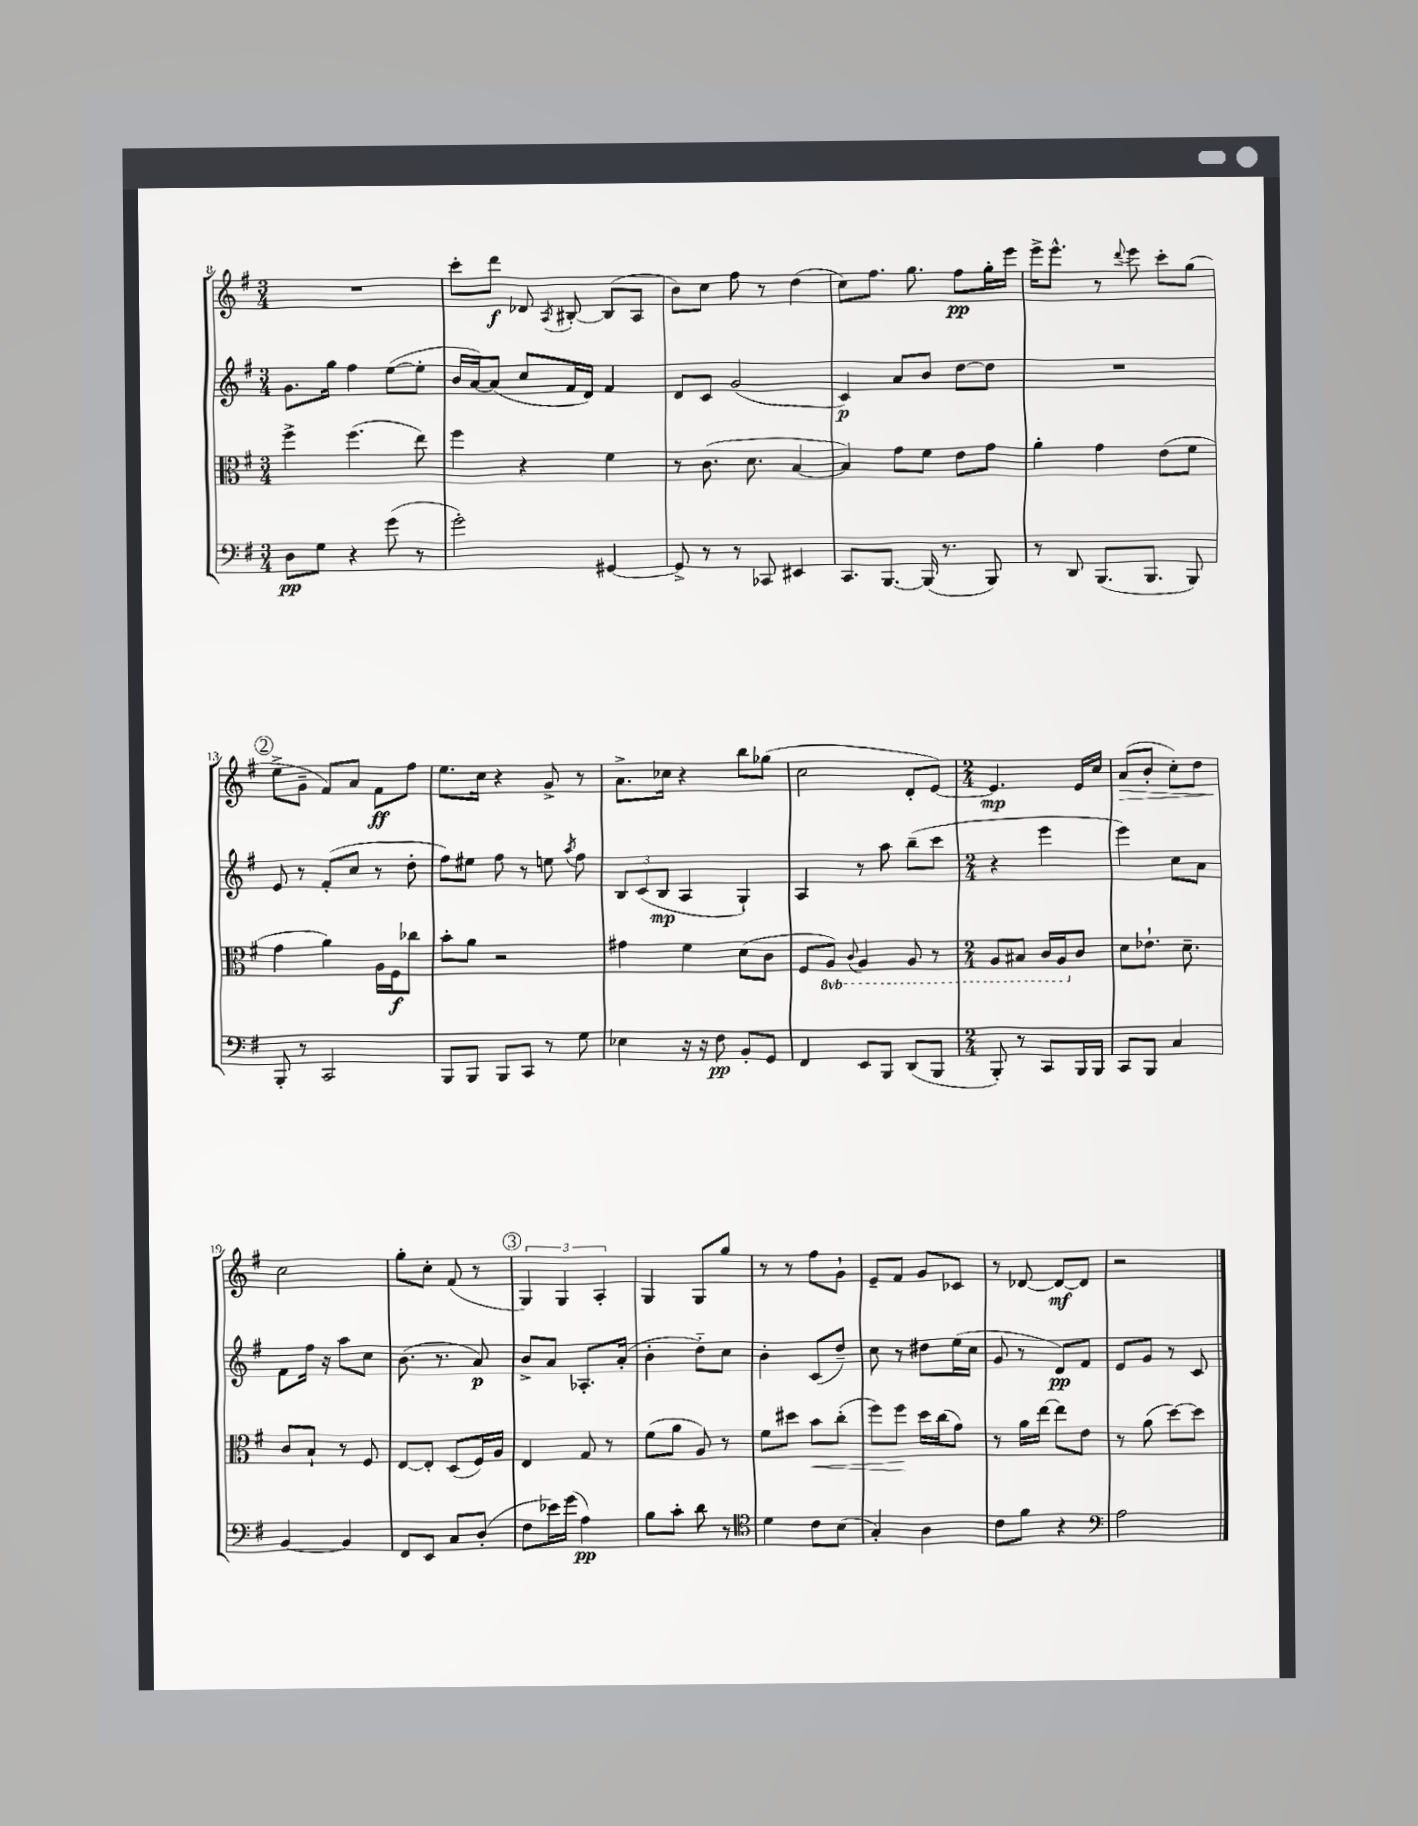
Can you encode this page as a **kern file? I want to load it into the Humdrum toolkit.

**kern	**kern	**kern	**kern
*staff4	*staff3	*staff2	*staff1
*clefF4	*clefC3	*clefG2	*clefG2
*k[f#]	*k[f#]	*k[f#]	*k[f#]
*M3/4	*M3/4	*M3/4	*M3/4
8D	4ff#^	8.g	2.r
8G	.	.	.
.	.	16gg	.
4r	(4.ff#	4ff#	.
(8g	.	([8ee	.
8r	8ee)	8ee']	.
=	=	=	=
2g')	4ff#	16b	8ccc'
.	.	[16a)	.
.	.	(8a]	8ddd
.	4r	8cc	8d-
.	.	.	8qA
.	.	16f#	[8B#'
.	.	16d)	.
[4GG#	4f#	4f#	(8B#]
.	.	.	8A
=	=	=	=
8GG#^]	8r	8d	8b)
8r	(8.c	8c	8cc
8r	.	(2g	8ff#
.	8.d	.	.
8CC-	.	.	8r
4EE#	[4B	.	(4dd
=	=	=	=
8.CC	4B])	4c)	8cc)
.	.	.	8.ff#
[8.BBB	.	.	.
.	8g	8a	.
.	.	.	8.gg
(16BBB]	8f#	8b	.
8.r	.	.	.
.	8e	[8dd	8ff#
8BBB)	8g	8dd]	16gg'
.	.	.	16eee
=	=	=	=
8r	4a'	2.r	16eee^
.	.	.	8.eee^^
8DD	.	.	.
(8.BBB	4g	.	8r
.	.	.	8qqddd
.	.	.	8eee
8.BBB	.	.	.
.	(8e	.	8ccc'
8BBB)	8f#	.	(8gg
=	=	=	=
8BBB'	4g	8e	8ee^
8r	.	8r	8g~
2CC	4a)	(8f#'	8f#)
.	.	8cc	8a
.	16A	8r	8f#
.	16F#	.	.
.	8cc-	8dd'	8ff#
=	=	=	=
8BBB	8b'	8ff#)	8.ee
8BBB	8a	8ee#	.
.	.	.	16cc
8BBB	2r	8ff#	4r
8CC	.	8r	.
8r	.	8ee	8g^
.	.	8qaa	.
8G	.	8ff#	8r
=	=	=	=
4E-	4g#	12B	8.a^
.	.	(12c	.
.	.	12B	.
.	.	.	16cc-
16r	4f#	4A	4r
16r	.	.	.
8F#	.	.	.
8BB'	(8d	4G`)	8bb
8GG	8c	.	(8gg-
=	=	=	=
4FF#	8F#	4A	2cc
.	8AA)	.	.
.	8qqC	.	.
8EE	4AA	8r	.
8BBB	.	8aa	.
(8DD	8AA	(8bb~	8d'
8BBB	8r	8ccc	[8e)
=	=	=	=
*M2/4	*M2/4	*M2/4	*M2/4
8BBB')	8AA	4r	4.e]
8r	8BB#	.	.
8CC	16C	4eee	.
.	16AA	.	.
16BBB	8c	.	16e
16BBB	.	.	16cc
=	=	=	=
8CC	8d	4eee)	(8a
8BBB	8.e-`	.	8b'
4C	.	8cc	8cc')
.	8.d~	.	.
.	.	8a	8dd
=	=	=	=
[4BB	8c	8f#	2cc
.	8B`	16ff#	.
.	.	16r	.
4BB]	8r	8aa	.
.	8F#	8cc	.
=	=	=	=
8FF#	[8E	(8.b	8gg'
8EE	8E']	.	8cc'
.	.	8.r	.
8C	(8D	.	(8f#
(8D'	16F#)	8a)	8r
.	16A	.	.
=	=	=	=
8F#	4E	8b^	6G)
16e-)	.	8a	.
.	.	.	6G
(16g	.	.	.
4A)	8G	8.A-'	.
.	.	.	6A'
.	8r	.	.
.	.	(16a'	.
=	=	=	=
8B	(8f#	4b'	4G
8c'	8a	.	.
8d	8A)	8dd'~)	8G
8r	8r	8cc	8gg
=	=	=	=
*clefC4	*	*	*
4d	8f#	4b'	8r
.	8dd#	.	8r
8c	8b	(8c	8ff#
(8B	(8cc'	8dd~)	8g`
=	=	=	=
4G')	8ff#)	8cc	8e~
.	8ff#	8r	8f#
4A	16dd	8dd#	8g
.	(16cc	.	.
.	8g)	(16ee	8c-
.	.	16cc	.
=	=	=	=
8c	8r	8g	8r
8f#	16a	8r	[8d-
.	[16ee	.	.
4r	8ee]	8d)	8d-_
.	8e	8f#	8d-]
=	=	=	=
*clefF4	*	*	*
2A	8r	8e	2r
.	(8a	8g	.
.	[8dd)	8r	.
.	8dd]	8c	.
==	==	==	==
*-	*-	*-	*-
